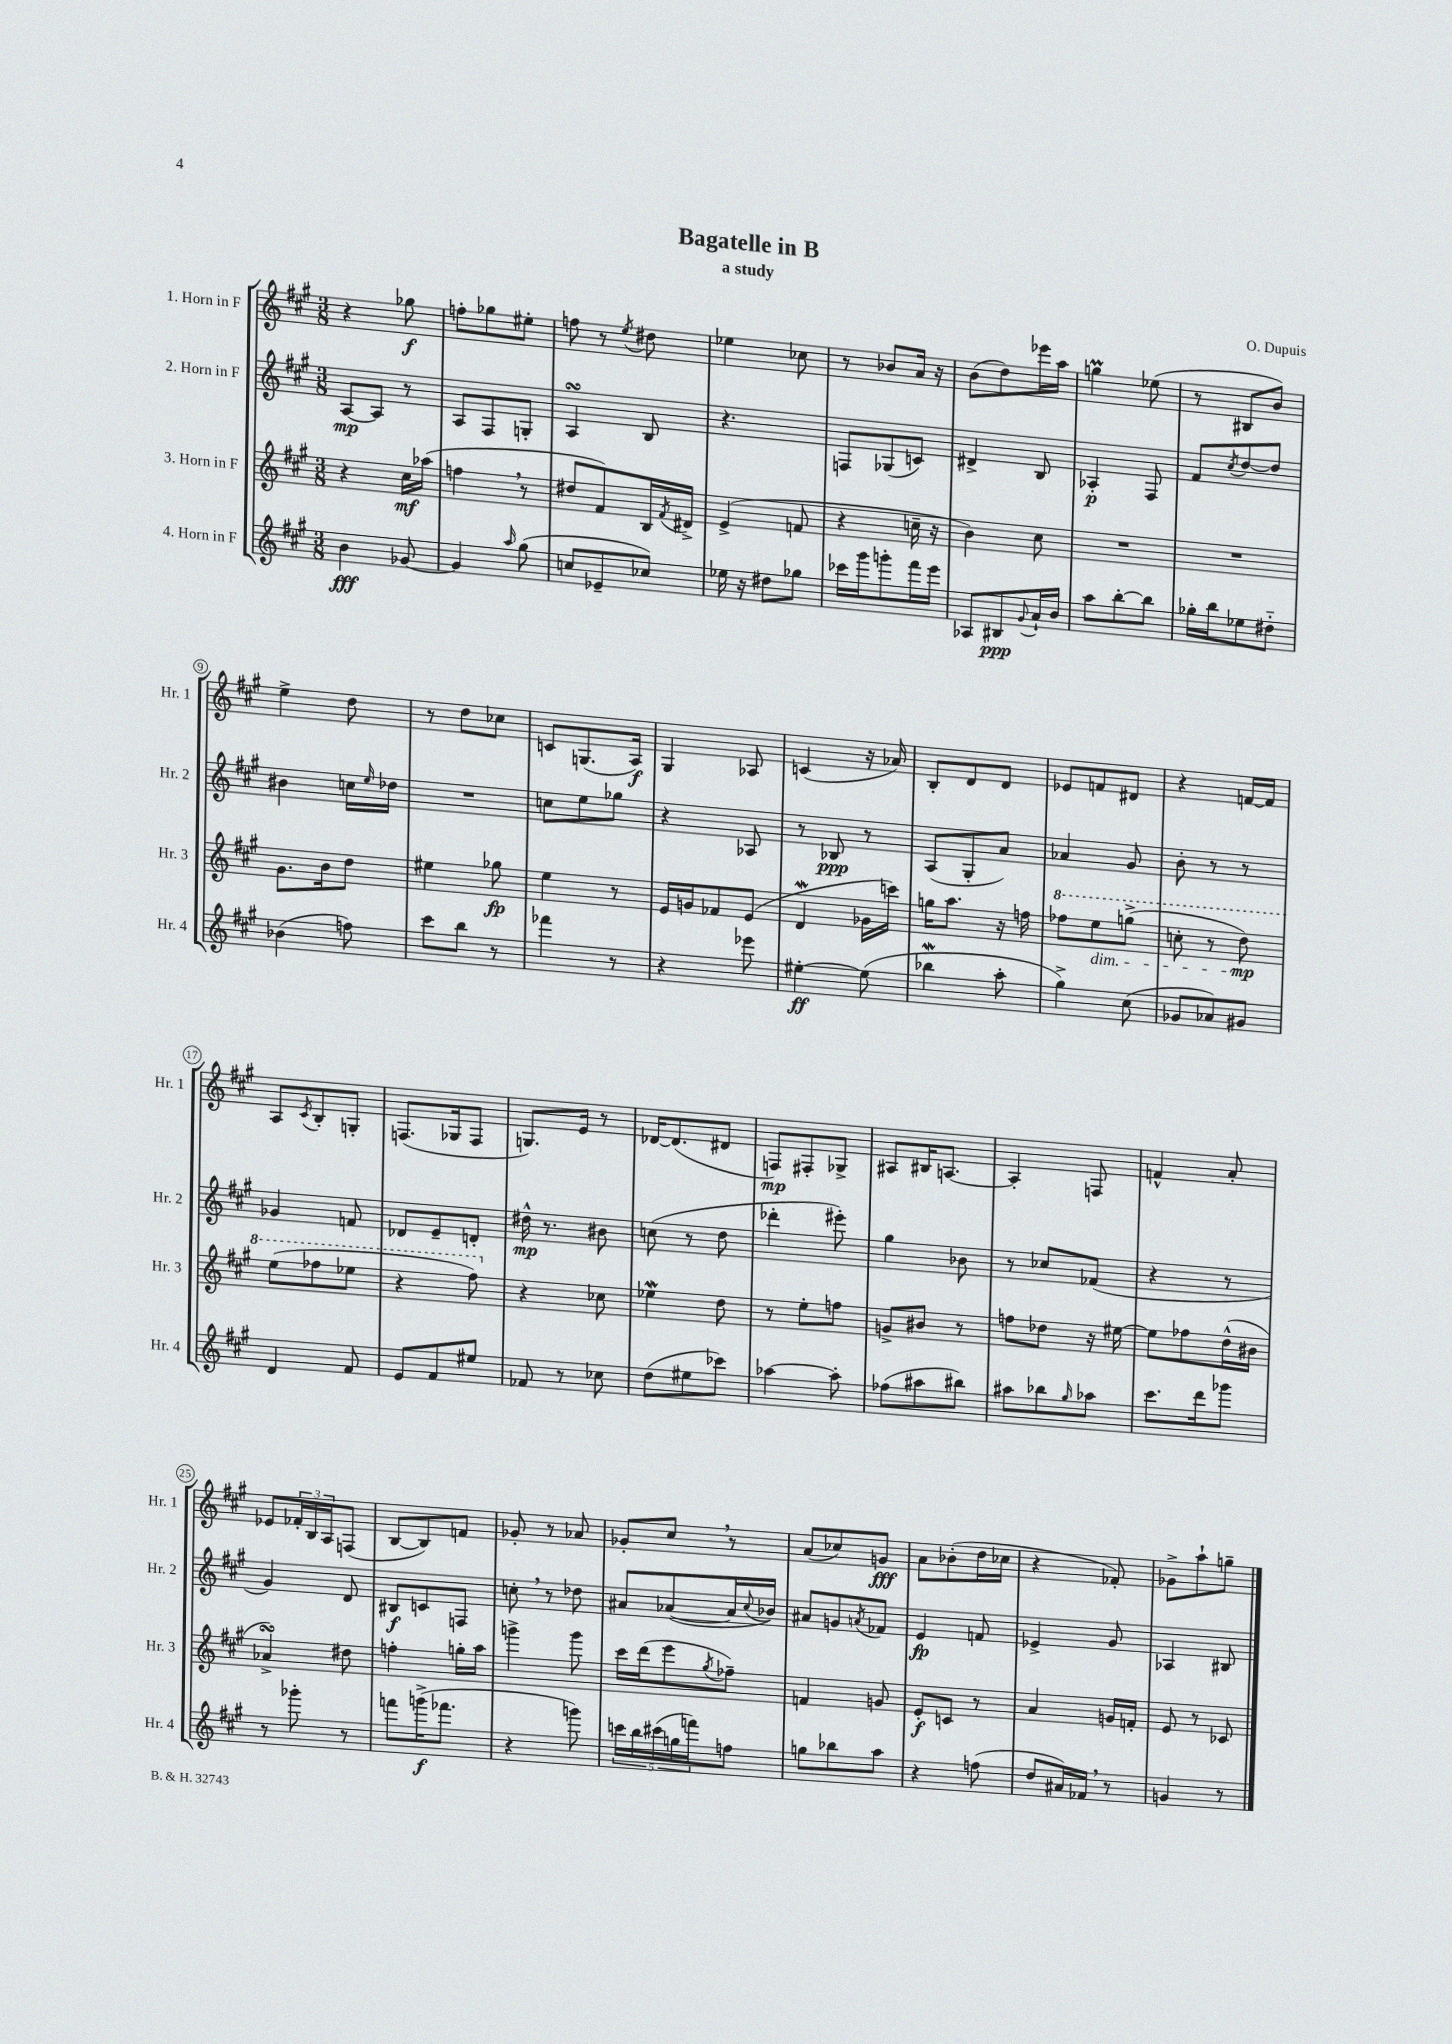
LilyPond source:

\header { title = "Bagatelle in B" composer = "O. Dupuis" subtitle = "a study" }
<<
\new StaffGroup <<
\new Staff = "s0" \with { instrumentName = "1. Horn in F" shortInstrumentName = "Hr. 1" } {
    \clef treble \key a \major \numericTimeSignature \time 3/8
    r4 ges''8\f |
    f''8-. ges''8 eis''8-. |
    f''8 r8 \acciaccatura { e''8 } dis''8 |
    ees''4 ces''8 |
    r8 bes'8 a'16 r16 |
    b'8( d''8) ees'''16 a''16 |
    g''4\prall ees''8( |
    r8 bis8 b'8) |
    e''4-> d''8 |
    r8 d''8 ces''8 |
    c'8 g8.( a16\f) |
    gis4 aes8 |
    c'4( r16 aes'16) |
    b8-. d'8 d'8 |
    ees'8 f'8 dis'8 |
    r4 f'16~ f'16 |
    a8 \acciaccatura { cis'8 } b8-. g8-. |
    f8.( ges16 f8 |
    g8.) e'16 r8 |
    des'16~ des'8.( dis'8 |
    f8\mp) fis8-. ges8-> |
    ais8 bis16 a8.~ |
    a4-. f8 |
    f'4-^ a'8-. |
    ees'8 \tuplet 3/2 { fes'16-. b16 a16 } f8( |
    b8~ b8) f'8 |
    ges'8-. r8 aes'8 |
    ges'8-. cis''8 \breathe r8 |
    a'8( ces''8) g'8\fff |
    a'8 bes'8-.( d''16 ces''16 |
    r4 fes'8-.) |
    ges'8-> a''8-! g''8-- \bar "|." |
}
\new Staff = "s1" \with { instrumentName = "2. Horn in F" shortInstrumentName = "Hr. 2" } {
    \clef treble \key a \major \numericTimeSignature \time 3/8
    a8~\mp a8 r8 |
    a8 fis8 g8-. |
    a4\turn b8 |
    r4. |
    f8 ges8( c'8) |
    dis'4-> b8 |
    aes4-.\p fis8 |
    fis'8 \acciaccatura { cis''8 } d''8~ d''8 |
    bis'4 c''16 \grace { e''16 } des''16 |
    R4. |
    c''8 e''8 ges''8 |
    r4 aes8 |
    r8 bes8\ppp r8 |
    a8( gis8-. a'8) |
    aes'4 gis'8 |
    b'8-. r8 r8 |
    ges'4 f'8 |
    des'8 e'8-- d'8-. |
    dis''16-^\mp r8. bis'8 |
    c''8( r8 d''8 |
    des'''4-. eis'''8-.) |
    gis''4 bes'8 |
    r8 ces''8 fes'8( |
    r4 r8 |
    gis'4) d'8 |
    bis8\f c'8 f8 |
    c''8-. \breathe r8 des''8 |
    ais'8 aes'8~( aes'16 \appoggiatura { cis''8 } bes'16) |
    ais'8 g'8 \acciaccatura { a'8 } fes'8 |
    e'4\fp f'8 |
    ees'4-> gis'8 |
    aes4 bis8 \bar "|." |
}
\new Staff = "s2" \with { instrumentName = "3. Horn in F" shortInstrumentName = "Hr. 3" } {
    \clef treble \key a \major \numericTimeSignature \time 3/8
    r4 cis''16\mf aes''16( |
    f''4 \breathe r8 |
    dis''8 fis'8) b16 \acciaccatura { fis'8 } dis'16-> |
    e'4->( f'8 |
    r4 c''16-- r16 |
    b'4) cis''8 |
    R4. |
    R4. |
    gis'8. b'16 d''8 |
    eis''4 ges''8\fp |
    e''4 r8 |
    e'16 g'16 fes'8 e'8( |
    d'4\mordent ges'16 c'''16) |
    g''16 a''8. r16 f''16 |
    \ottava #1 fes'''8 e'''8\dim g'''8->( |
    c'''8-. r8 d'''8\mp\!) |
    e'''8( fes'''8 ees'''8 |
    r4 fis'''8) \ottava #0 |
    r4 ces''8 |
    ees''4\mordent d''8 |
    r8 e''8-. f''8 |
    g'8-> bis'8 r8 |
    f''8 des''8 r16 eis''16~ |
    eis''8 fes''8 d''16-^( bis'16 |
    aes'4->\turn) dis''8 |
    f''4-. g''16-. a''16 |
    g'''4-> g'''8 |
    cis'''16 d'''16( e'''8 \acciaccatura { gis''8 } fes''8--) |
    f'4 g'8 |
    e'8-.\f c'8 r8 |
    a'4 g'16 f'16-. |
    e'8 r8 ces'8 \bar "|." |
}
\new Staff = "s3" \with { instrumentName = "4. Horn in F" shortInstrumentName = "Hr. 4" } {
    \clef treble \key a \major \numericTimeSignature \time 3/8
    b'4\fff ges'8~ |
    ges'4 \grace { a''16 } gis''8( |
    c''8 ees'8-- ces''8) |
    ees''16 r16 dis''8 ges''8 |
    ces'''16 gis'''16 g'''8-. fis'''16 e'''16 |
    aes8 bis8\ppp \appoggiatura { gis'8 } a'16-! b'16 |
    a''8 b''8~-. b''8 |
    ges''16-. b''16 ees''8 dis''8-_ |
    bes'4( f''8) |
    cis'''8 b''8 r8 |
    fes'''4 r8 |
    r4 ees'''8 |
    eis''4~-.\ff eis''8( |
    bes''4\mordent a''8-. |
    gis''4->) cis''8( |
    ges'8 aes'8) gis'8 |
    d'4 fis'8 |
    e'8 fis'8 eis''8 |
    fes'8 r8 ces''8 |
    d''8( eis''8 ces'''8) |
    aes''4~ aes''8-. |
    fes''8( ais''8 bis''8) |
    ais''8 bes''8 \grace { gis''16 } aes''8 |
    cis'''8. d'''16 ges'''8 |
    r8 ges'''8-. r8 |
    f'''8 g'''16->\f( fes'''8. |
    r4 g'''8) |
    \tuplet 5/4 { c'''16 b''16 cis'''16( g''16 f'''16) } f''8 |
    g''8 bes''8 a''8 |
    r4 f''8( |
    d''8 ais'16) fes'16 \breathe r8 |
    g'4 r8 \bar "|." |
}
>>
>>
\layout { \context { \Score \override BarNumber.stencil = #(make-stencil-circler 0.1 0.3 ly:text-interface::print) } }
